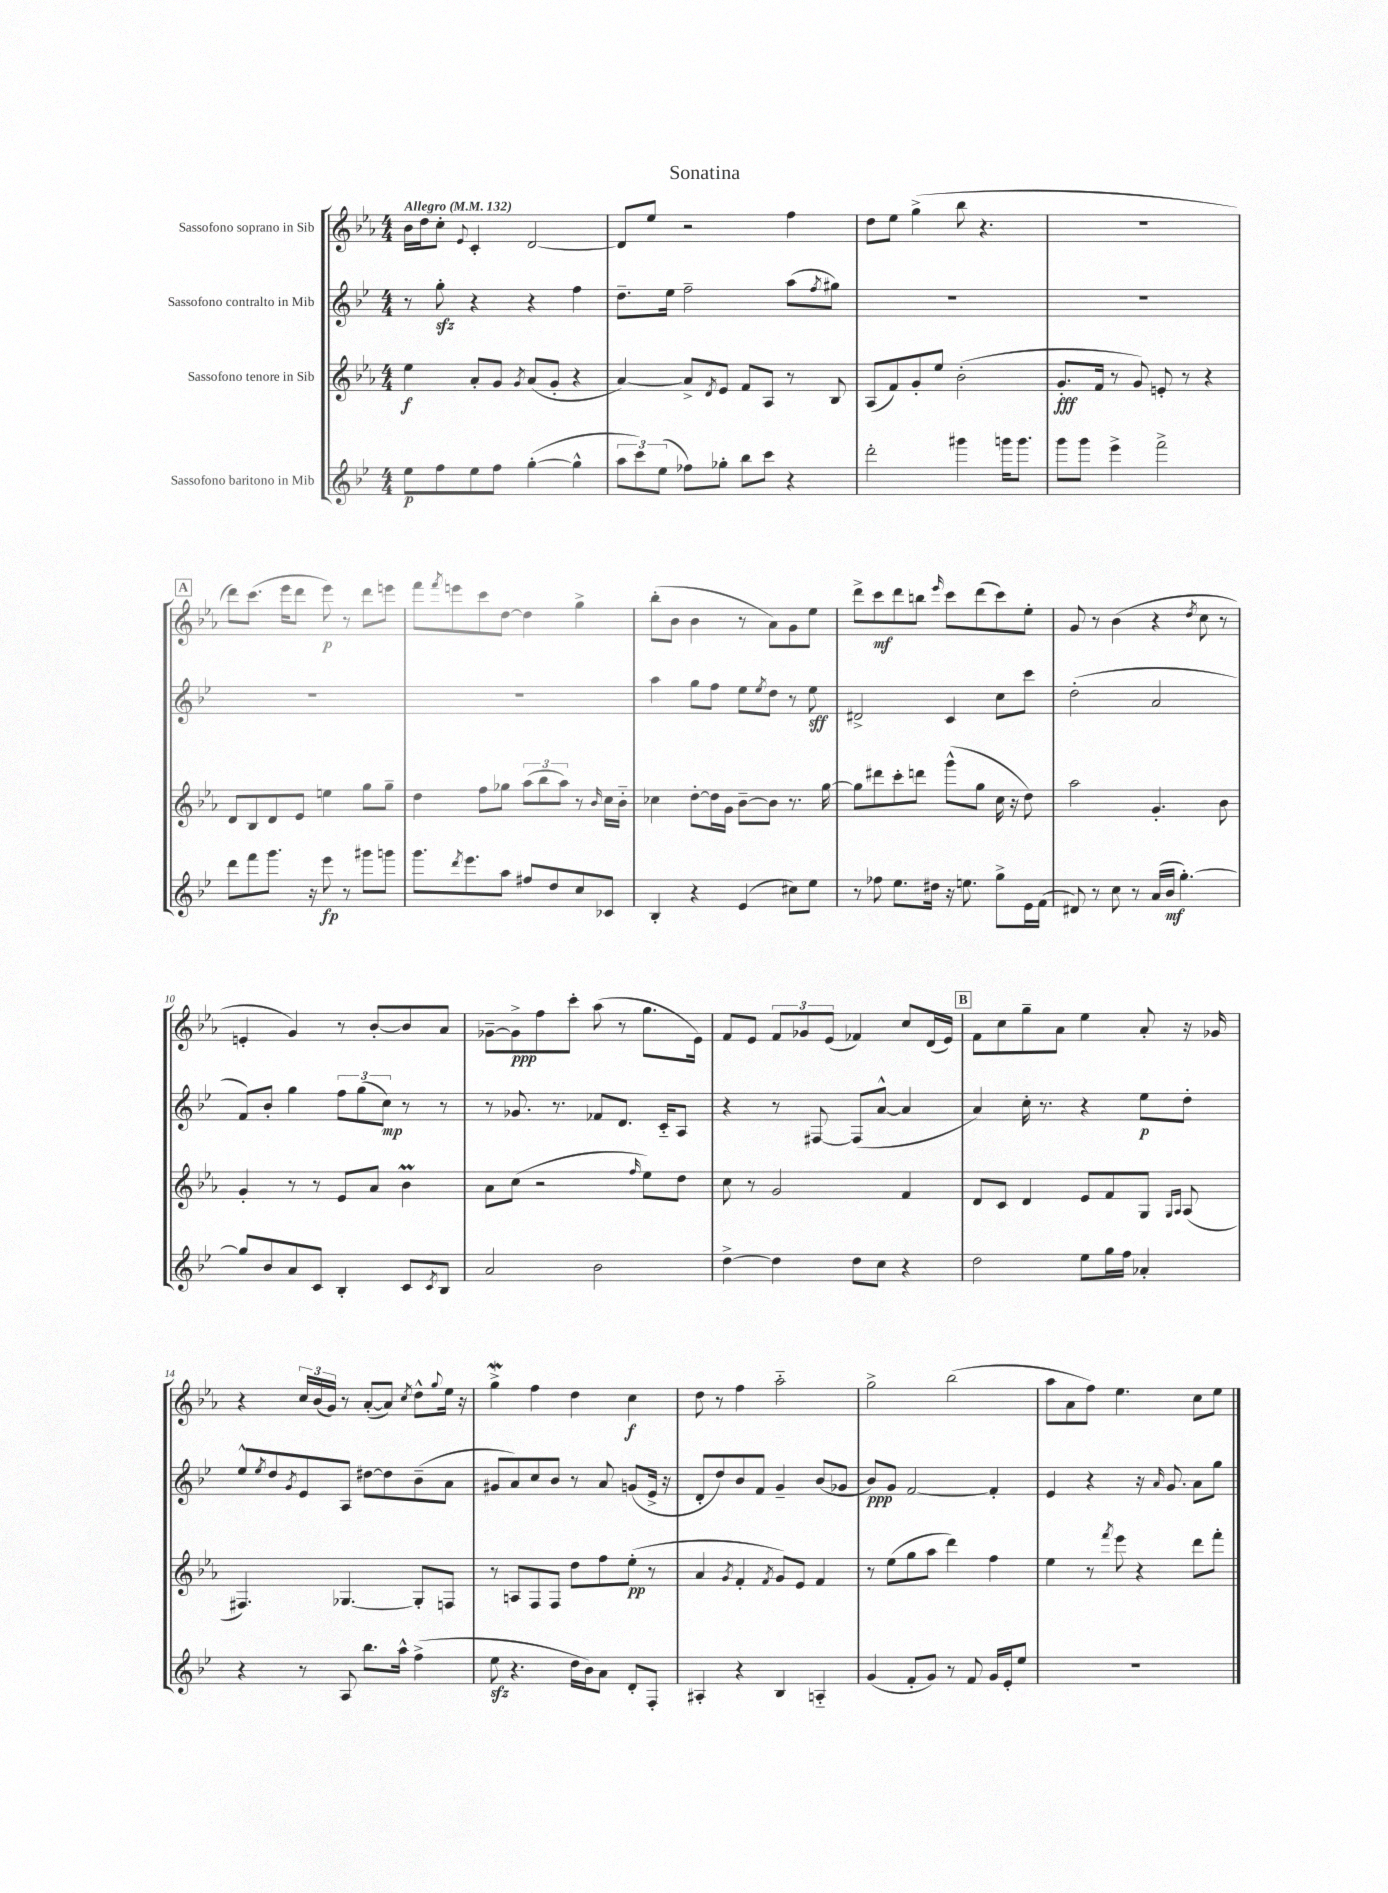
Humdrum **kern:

**kern	**dynam	**kern	**dynam	**kern	**dynam	**kern	**dynam
*part4	*part4	*part3	*part3	*part2	*part2	*part1	*part1
*staff4	*staff4	*staff3	*staff3	*staff2	*staff2	*staff1	*staff1
*I"Sassofono baritono in Mib	*	*I"Sassofono tenore in Sib	*	*I"Sassofono contralto in Mib	*	*I"Sassofono soprano in Sib	*
*clefG2	*	*clefG2	*	*clefG2	*	*clefG2	*
*k[b-e-]	*	*k[b-e-a-]	*	*k[b-e-]	*	*k[b-e-a-]	*
*M4/4	*	*M4/4	*	*M4/4	*	*M4/4	*
*MM132	*	*MM132	*	*MM132	*	*MM132	*
=1	=1	=1	=1	=1	=1	=1	=1
!	!	!	!	!	!	!LO:TX:a:B:t=Allegro	!
8ee-\L	p	4ee-\	f	8r	.	16b-\LL	.
.	.	.	.	.	.	16dd\J	.
8ff\	.	.	.	8ggzz'\	.	8cc'\J	.
.	.	.	.	.	.	8qqe-/	.
8ee-\	.	8a-'/L	.	4r	.	4c'/	.
8ff\J	.	8g/J	.	.	.	.	.
.	.	8qg/	.	.	.	.	.
([4gg'\	.	(8a-/L	.	4r	.	[2d/	.
.	.	8g'/J	.	.	.	.	.
4gg^^\]	.	4r	.	4ff\	.	.	.
=2	=2	=2	=2	=2	=2	=2	=2
12aa\L	.	[4a-/)	.	8.dd~\L	.	8d/L]	.
12ccc\)	.	.	.	.	.	.	.
.	.	.	.	.	.	8ee-/J	.
(12ee-\J	.	.	.	.	.	.	.
.	.	.	.	16ee-\Jk	.	.	.
8ff-X\L)	.	8a-^/L]	.	2ff~\	.	2r	.
.	.	8qd/	.	.	.	.	.
8gg-X'\J	.	8e-/J	.	.	.	.	.
8bb-\L	.	8f/L	.	.	.	.	.
8ccc\J	.	8A-/J	.	.	.	.	.
4r	.	8r	.	(8aa\L	.	4ff\	.
.	.	.	.	8qff/	.	.	.
.	.	8B-/	.	8gg#X\J)	.	.	.
=3	=3	=3	=3	=3	=3	=3	=3
2ddd'\	.	(8A-/L	.	1r	.	8dd\L	.
.	.	8f/)	.	.	.	8ee-\J	.
.	.	8g'/	.	.	.	(4gg^\	.
.	.	8ee-/J	.	.	.	.	.
4ggg#X\	.	(2b-'\	.	.	.	8bb-\	.
.	.	.	.	.	.	4.r	.
16gggn\KL	.	.	.	.	.	.	.
8.ggg\J	.	.	.	.	.	.	.
=4	=4	=4	=4	=4	=4	=4	=4
8ggg\L	.	8.g'/L	fff	1r	.	1r	.
8ggg\J	.	.	.	.	.	.	.
.	.	16f/Jk	.	.	.	.	.
4eee-^\	.	8r	.	.	.	.	.
.	.	8g/)	.	.	.	.	.
2fff^\	.	8en'/	.	.	.	.	.
.	.	8r	.	.	.	.	.
.	.	4r	.	.	.	.	.
!!LO:LB:g=z
!!LO:REH:place=s1:t=A
=5	=5	=5	=5	=5	=5	=5	=5
8ddd\L	.	8d/L	.	1r	.	8ddd\L)	.
8fff\	.	8B-/	.	.	.	(8.ccc\J	.
8.ggg\J	.	8d/	.	.	.	.	.
.	.	.	.	.	.	16eee-\KL	.
.	.	8e-/J	.	.	.	8ddd\J	.
16r	.	.	.	.	.	.	.
8eee-\	fp	4een\	.	.	.	8eee-\)	p
8r	.	.	.	.	.	8r	.
8ggg#X\L	.	8gg\L	.	.	.	8ddd\L	.
8gggn\J	.	8gg~\J	.	.	.	8eeen\J	.
=6	=6	=6	=6	=6	=6	=6	=6
8.ggg\L	.	4dd\	.	1r	.	8fff\L	.
.	.	.	.	.	.	8qfff/	.
.	.	.	.	.	.	8eeen\	.
8qddd/	.	.	.	.	.	.	.
8.eee-\	.	.	.	.	.	.	.
.	.	8ff\L	.	.	.	8ccc\	.
8aa\J	.	8gg-X\J	.	.	.	[8dd\J	.
8ff#X/L	.	(12aa-\L	.	.	.	4dd\]	.
.	.	12bb-\	.	.	.	.	.
8dd/	.	.	.	.	.	.	.
.	.	12aa-\J)	.	.	.	.	.
8cc/	.	8r	.	.	.	4gg^\	.
.	.	16qqb-/	.	.	.	.	.
8c-X/J	.	16cc\LL	.	.	.	.	.
.	.	16b-\JJ	.	.	.	.	.
=7	=7	=7	=7	=7	=7	=7	=7
4B-'/	.	4cc-X\	.	4aa\	.	(8bb-'\L	.
.	.	.	.	.	.	8b-\J	.
4r	.	[8dd'\L	.	8gg\L	.	4b-\	.
.	.	16dd\L]	.	8ff\J	.	.	.
.	.	16g\JJ	.	.	.	.	.
(4e-/	.	[8b-~\L	.	8ee-\L	.	8r	.
.	.	.	.	8qee-/	.	.	.
.	.	8b-\J]	.	8dd\J	.	8a-\L)	.
8cc#X\L)	.	8.r	.	8r	.	8g\	.
8ee-\J	.	.	.	8ee-\	sff	8ee-\J	.
.	.	[16gg\	.	.	.	.	.
=8	=8	=8	=8	=8	=8	=8	=8
8r	.	8gg\L]	.	2d#X^/	.	8ddd^\L	.
8ff-X\	.	8ddd#X\	.	.	.	8ccc\	mf
8.ee-\L	.	8ccc'\	.	.	.	8ddd\	.
.	.	8dddn\J	.	.	.	8bbn\J	.
16dd#X\Jk	.	.	.	.	.	.	.
.	.	.	.	.	.	16qqeee-/	.
16r	.	(8ggg^^\L	.	4c/	.	8ccc\L	.
8.een\	.	.	.	.	.	.	.
.	.	8gg\J	.	.	.	(8ddd\	.
8gg^\L	.	16cc\	.	8cc\L	.	8ccc\)	.
.	.	16r	.	.	.	.	.
16e-\L	.	8dd\)	.	8ccc\J	.	8ee-'\J	.
(16f\JJ	.	.	.	.	.	.	.
=9	=9	=9	=9	=9	=9	=9	=9
8d#X/)	.	2aa-\	.	(2dd'\	.	8g/	.
8r	.	.	.	.	.	8r	.
8cc\	.	.	.	.	.	(4b-\	.
8r	.	.	.	.	.	.	.
(16a/LL	.	4.g'/	.	2a/	.	4r	.
16b-/JJ	mf	.	.	.	.	.	.
[4.gg'\)	.	.	.	.	.	.	.
.	.	.	.	.	.	8qdd/	.
.	.	.	.	.	.	8cc\	.
.	.	8b-\	.	.	.	8r	.
!!LO:LB:g=z
=10	=10	=10	=10	=10	=10	=10	=10
8gg/L]	.	4g'/	.	8f/L)	.	4en'/	.
8b-/	.	.	.	8b-'/J	.	.	.
8a/	.	8r	.	4gg\	.	4g/)	.
8c/J	.	8r	.	.	.	.	.
4B-'/	.	8e-/L	.	12ff\L	.	8r	.
.	.	.	.	(12gg\	.	.	.
.	.	8a-/J	.	.	.	[8b-'/L	.
.	.	.	.	12cc\J)	mp	.	.
8c/L	.	4b-M\	.	8r	.	8b-/]	.
8qc/	.	.	.	.	.	.	.
8B-/J	.	.	.	8r	.	8a-/J	.
=11	=11	=11	=11	=11	=11	=11	=11
2a/	.	8a-\L	.	8r	.	[8g-X~\L	.
.	.	(8cc\J	.	8.g-X/	.	8g-^\]	ppp
.	.	2r	.	.	.	8ff\	.
.	.	.	.	8.r	.	.	.
.	.	.	.	.	.	8ccc'\J	.
2b-\	.	.	.	8f-X/L	.	(8aa-\	.
.	.	.	.	8.d/J	.	8r	.
.	.	16qqff/	.	.	.	.	.
.	.	8ee-\L)	.	.	.	8.gg\L	.
.	.	.	.	16c/KL	.	.	.
.	.	8dd\J	.	8A/J	.	.	.
.	.	.	.	.	.	16e-\Jk)	.
=12	=12	=12	=12	=12	=12	=12	=12
[4dd^\	.	8cc\	.	4r	.	8f/L	.
.	.	8r	.	.	.	8e-/J	.
4dd\]	.	2g/	.	8r	.	12f/L	.
.	.	.	.	.	.	12g-X/	.
.	.	.	.	[8F#X/	.	.	.
.	.	.	.	.	.	(12e-/J	.
8dd\L	.	.	.	(8F#/L]	.	4f-X/)	.
8cc\J	.	.	.	[8a^^/J	.	.	.
4r	.	4f/	.	4a/]	.	8cc/L	.
.	.	.	.	.	.	(16d/L	.
.	.	.	.	.	.	16e-/JJ)	.
!!LO:REH:place=s1:t=B
=13	=13	=13	=13	=13	=13	=13	=13
2dd\	.	8d/L	.	4a/)	.	8f\L	.
.	.	8c/J	.	.	.	8cc\	.
.	.	4d/	.	16cc'\	.	8gg~\	.
.	.	.	.	8.r	.	.	.
.	.	.	.	.	.	8a-\J	.
8ee-\L	.	8e-/L	.	4r	.	4ee-\	.
16gg\L	.	8f/	.	.	.	.	.
16ff\JJ	.	.	.	.	.	.	.
4a-X'/	.	8G/J	.	8ee-\L	p	8a-'/	.
.	.	16qqG/LL	.	.	.	.	.
.	.	16qqA-/JJ	.	.	.	.	.
.	.	(8A-/	.	8dd'\J	.	16r	.
.	.	.	.	.	.	16g-X/	.
!!LO:LB:g=z
=14	=14	=14	=14	=14	=14	=14	=14
4r	.	4.F#X/)	.	8ee-^^/L	.	4r	.
.	.	.	.	8qee-/	.	.	.
.	.	.	.	8dd/	.	.	.
.	.	.	.	8qg/	.	.	.
8r	.	.	.	8e-/	.	24cc/LL	.
.	.	.	.	.	.	(24b-/	.
.	.	.	.	.	.	24g/JJ)	.
8A/	.	[4.G-X/	.	8A/J	.	8r	.
8.bb-\L	.	.	.	[8dd#X\L	.	([8a-'/L	.
.	.	.	.	8dd#\]	.	8a-/J])	.
16aa^^\Jk	.	.	.	.	.	.	.
.	.	.	.	.	.	8qcc/	.
(4ff^\	.	8G-'/L]	.	(8b-~\	.	8dd^^\L	.
.	.	.	.	.	.	8qqgg/	.
.	.	8Fn/J	.	8a\J	.	16ee-\Jk	.
.	.	.	.	.	.	16r	.
=15	=15	=15	=15	=15	=15	=15	=15
8ee-zz\	.	8r	.	8g#X/L	.	4ggW^\	.
4.r	.	8An/L	.	8a/)	.	.	.
.	.	8F/	.	8cc/	.	4ff\	.
.	.	8F/J	.	8b-/J	.	.	.
16dd\LL	.	8dd\L	.	8r	.	4dd\	.
16b-\J)	.	.	.	.	.	.	.
8a\J	.	8ff\	.	8a/	.	.	.
8d'/L	.	(8ee-'\J	pp	(8gn/L	.	4cc\	f
8F'/J	.	8r	.	16e-^/Jk	.	.	.
.	.	.	.	16r	.	.	.
=16	=16	=16	=16	=16	=16	=16	=16
4A#X'/	.	4a-/	.	8d'/L	.	8dd\	.
.	.	.	.	8dd/)	.	8r	.
.	.	8qg/	.	.	.	.	.
4r	.	4f'/	.	8b-/	.	4ff\	.
.	.	.	.	8f/J	.	.	.
.	.	8qf/	.	.	.	.	.
4B-/	.	8g/L)	.	4g~/	.	2aa-\	.
.	.	8e-/J	.	.	.	.	.
4An/	.	4f/	.	(8b-/L	.	.	.
.	.	.	.	8g-X/J	.	.	.
=17	=17	=17	=17	=17	=17	=17	=17
(4g/	.	8r	.	8b-/L)	ppp	2gg^\	.
.	.	(8ee-\L	.	8g/J	.	.	.
8f'/L	.	8gg\	.	[2f/	.	.	.
8g/J)	.	8aa-\J	.	.	.	.	.
8r	.	4ddd\)	.	.	.	(2bb-\	.
8f/	.	.	.	.	.	.	.
16g/LL	.	4ff\	.	4f'/]	.	.	.
16e-'/J	.	.	.	.	.	.	.
8ee-/J	.	.	.	.	.	.	.
=18	=18	=18	=18	=18	=18	=18	=18
1r	.	4ee-\	.	4e-/	.	8aa-\L	.
.	.	.	.	.	.	8a-\	.
.	.	8r	.	4r	.	8ff\J)	.
.	.	8qfff/	.	.	.	.	.
.	.	8eee-\	.	.	.	4.ee-\	.
.	.	4r	.	16r	.	.	.
.	.	.	.	16qqa/	.	.	.
.	.	.	.	8.g/	.	.	.
.	.	8ddd\L	.	8a\L	.	8cc\L	.
.	.	8fff'\J	.	8gg\J	.	8ee-\J	.
==	==	==	==	==	==	==	==
*-	*-	*-	*-	*-	*-	*-	*-
